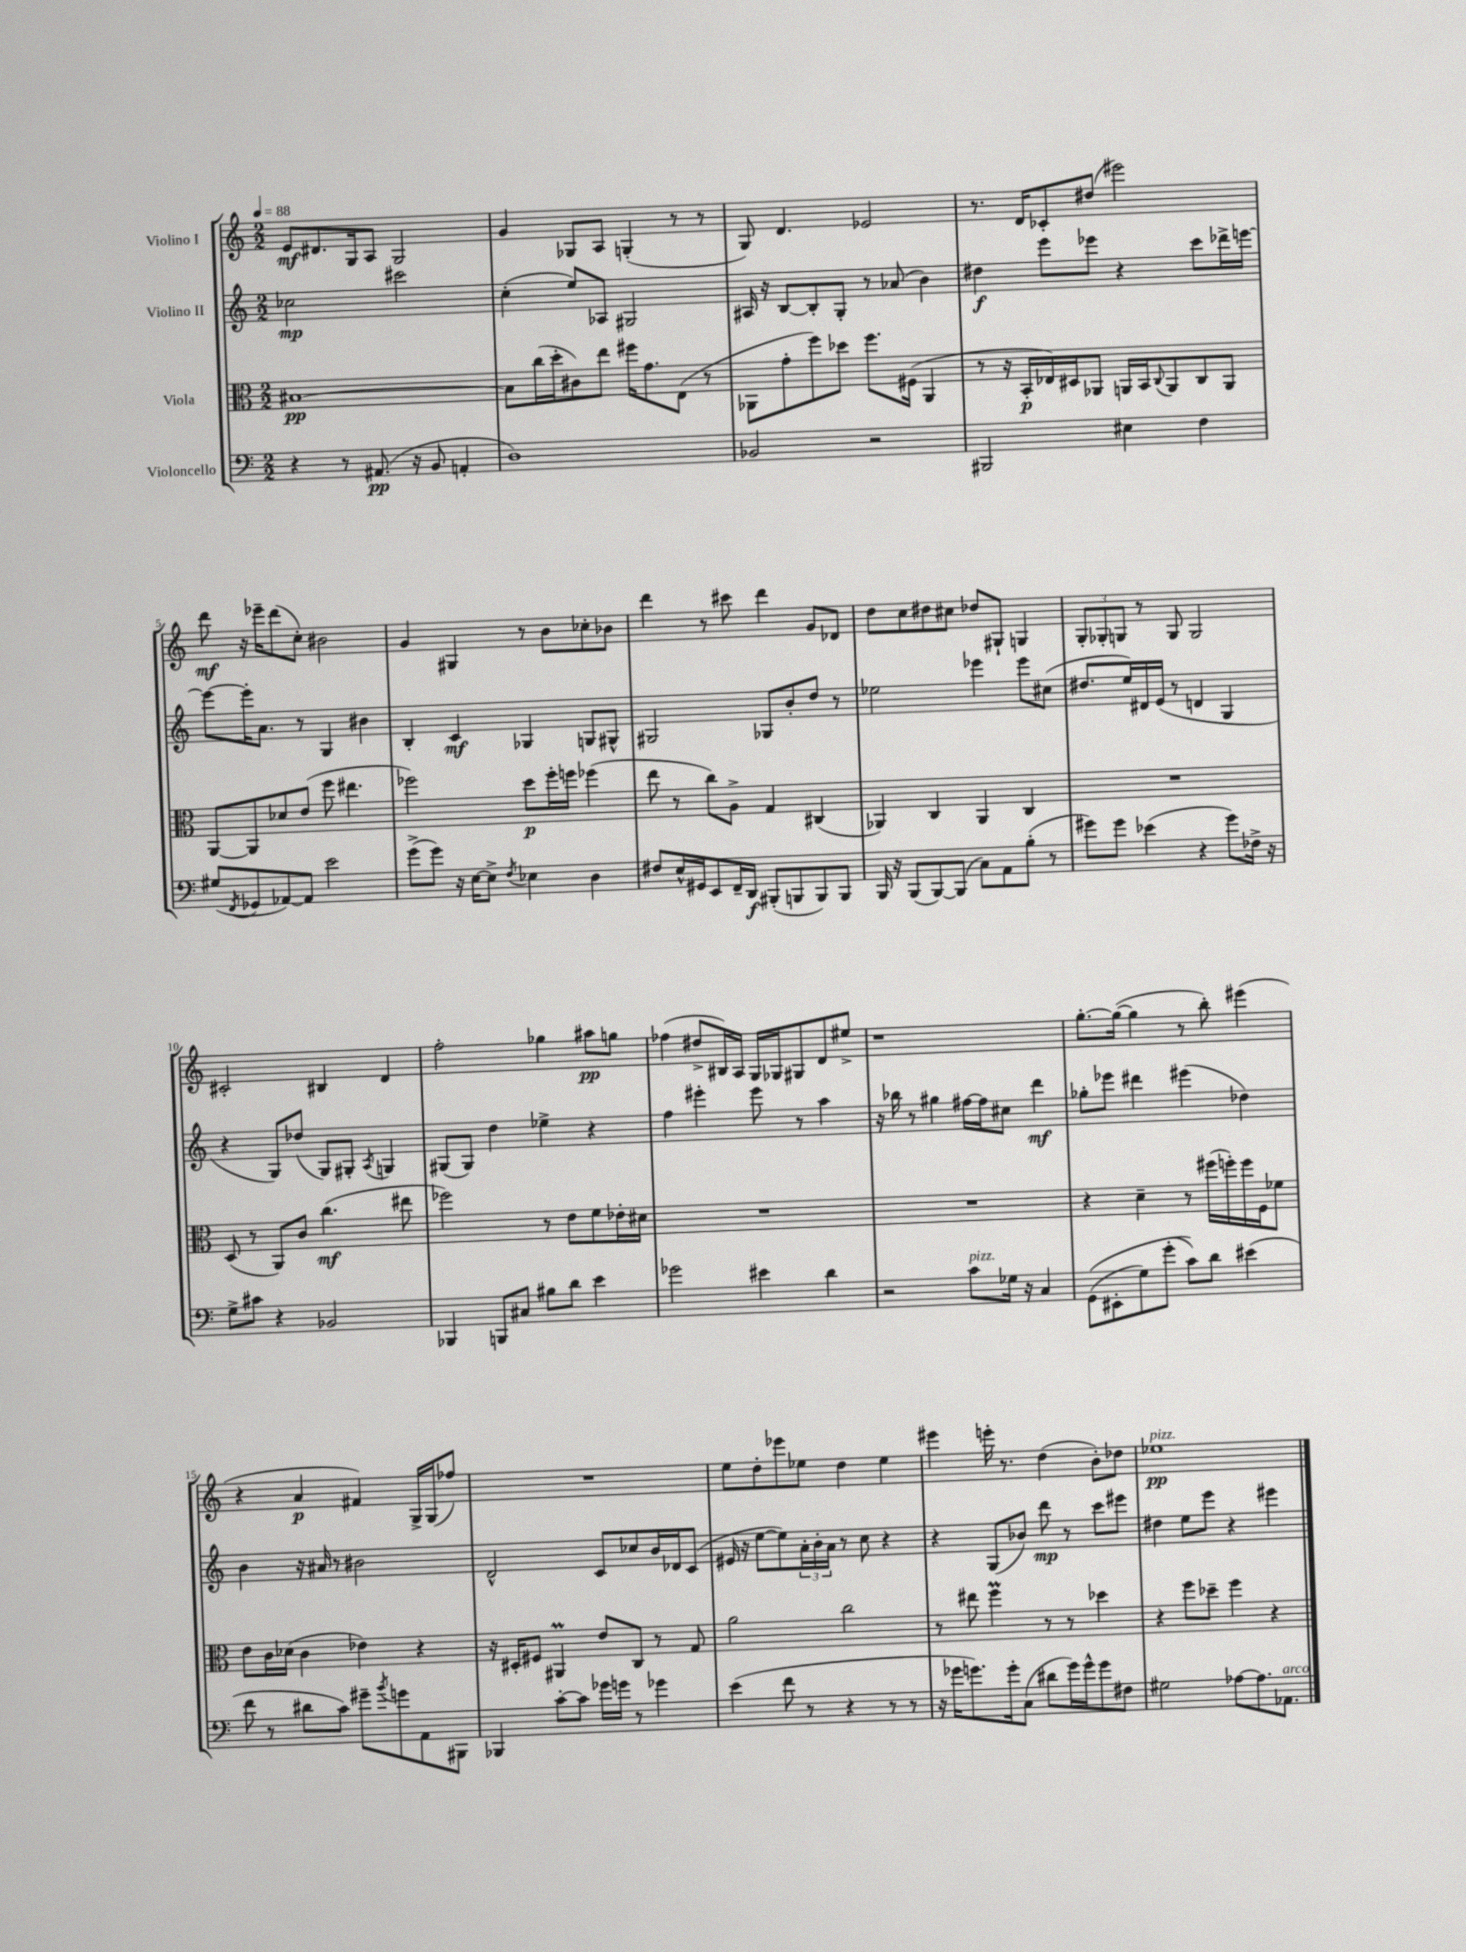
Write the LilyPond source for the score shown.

<<
\new StaffGroup <<
\new Staff = "s0" \with { instrumentName = "Violino I" } {
    \clef treble \key c \major \numericTimeSignature \time 2/2 \tempo 4 = 88
    e'8\mf dis'8. g16 a8 g2 |
    g'4 ges8 a8 g4-.( r8 r8 |
    g8) d'4. ees'2 |
    r8. d'16 ces'8-. dis''8( eis'''2) |
    d'''8\mf r16 ees'''16-- d'''8( c''8-.) bis'2 |
    g'4 gis4 r8 b'8 ces''8-. bes'8 |
    d'''4 r8 cis'''8 d'''4 g'8 des'8 |
    d''8 c''8 dis''8 cis''8 des''8 gis8-! g4 |
    \tuplet 3/2 { g8-. ges8-. g8 } r8 g8 g2 |
    cis'2-. bis4 d'4 |
    f''2-. ges''4 ais''8\pp g''8 |
    fes''4( dis''8-> bis16) a16 g16 ges16 gis8 d'8 eis''8-> |
    r1 |
    g''8.~-. g''16~( g''4 r8 b''8-.) eis'''4( |
    r4 a'4\p fis'4) g16-> g16( fes''8) |
    R1 |
    e''8 d''8-. ees'''8 ees''8 d''4 ees''4 |
    eis'''4 e'''16-. r8. d''4( b'8-.) des''8 |
    ees''1\pp^\markup { \italic "pizz." } \bar "|." |
}
\new Staff = "s1" \with { instrumentName = "Violino II" } {
    \clef treble \key c \major \numericTimeSignature \time 2/2
    ces''2\mp cis'''2 |
    c''4-.( e''8) aes8 gis2 |
    ais16 r16 b8~ b8-. g8-. r8 aes'8( b'4) |
    dis''4\f e'''8 ees'''8 r4 c'''8 des'''16-> e'''16~ |
    e'''8~ e'''16-. a'8. r8 g4 bis'4 |
    b4-. c'4\mf ges4 g8 gis8-^ |
    gis2 ges8 b'8-. d''8 r8 |
    ees''2 ees'''4 ees'''8 cis''8( |
    dis''8. e''16) dis'16 e'16( r8 d'4 g4 |
    r4 g8) des''8( g8) gis8-. \acciaccatura { a8 } g4 |
    gis8( gis8) d''4 ees''4-> r4 |
    f''4 eis'''4-. eis'''8 r8 a''4 |
    r16 bes''16 r8 gis''4 fis''16~ fis''16 cis''8 d'''4\mf |
    ges''8-. ees'''8 dis'''4 eis'''4( des''4) |
    b'4 r16 ais'16 r8 bis'2 |
    d'2-^ c'8 ces''8 b'16 des'16 c'8( |
    eis'16 r16 e''8~ e''8) \tuplet 3/2 { a'16-. b'16-. a'16 } r8 c''8 r4 |
    r4 g8( bes'8) d'''8\mp r8 c'''8 eis'''8 |
    dis''4 e''8 e'''8 r4 eis'''4 \bar "|." |
}
\new Staff = "s2" \with { instrumentName = "Viola" } {
    \clef alto \key c \major \numericTimeSignature \time 2/2
    bis1~\pp |
    bis8 c''16( d''16-. cis'8) e''8 fis''16 g'8. e8( r8 |
    aes,8 g'8-. f''8) des''8 f''8. fis16( aes,4 |
    r8 r16 b,16-.\p ees16) dis16 aes,8 a,16 b,16 \appoggiatura { c8 } a,8 c8 a,8 |
    a,8~ a,8 des'8 e'8( f''8 eis''4. |
    fes''2) d''8\p fes''16-. f''16 fes''4( |
    e''8 r8 c''8) a8-> g4 cis4( |
    aes,4) c4 aes,4 c4 |
    R1 |
    d8( r8 a,8) c'8 c''4.\mf( eis''8 |
    fes''2) r8 e'8 f'8 ees'16-. dis'16 |
    R1 |
    R1 |
    r4 d'4-- r8 fis''16( f''16-.) f''16 f16 fes'8 |
    e'8 c'16 des'16( c'4 ees'4) r4 |
    r16 dis16-. fis8 ais,4\prall e'8 c8 r8 g8 |
    a'2 c''2 |
    r8 eis''8 f''4\prall r8 r8 des''4 |
    r4 f''8 des''8-- f''4 r4 \bar "|." |
}
\new Staff = "s3" \with { instrumentName = "Violoncello" } {
    \clef bass \key c \major \numericTimeSignature \time 2/2
    r4 r8 ais,8.\pp( r16 b,8 a,4-. |
    d1) |
    bes,2 r2 |
    bis,,2 eis4 f4 |
    gis8( \acciaccatura { f,8 } ges,8 aes,8~) aes,8 e'2 |
    g'8->( g'8) r16 e16~ e8-> \acciaccatura { f8 } ees4 d4 |
    fis8 e16-^ gis,16 e,8 f,16-- d,16\f bis,,8-.( b,,8 b,,8) b,,8 |
    b,,16 r16 b,,8( b,,8~) b,,8( c8) a,8 b8-.( r8 |
    gis'8) gis'8 ees'4( r4 gis'8) fes16-> r16 |
    g8-> cis'8 r4 bes,2 |
    bes,,4 b,,8 cis8 bis8 d'8 e'4 |
    ges'2 eis'4 d'4 |
    r2 c'8^\markup { \italic "pizz." } ges16 r16 c4 |
    g,8(\( eis,8-. g8) g'8-.( c'8)\) d'8 eis'4( |
    f'8 r8 dis'8 c'8) gis'8-- \acciaccatura { b'8 } g'8 a,8 bis,,8 |
    bes,,4 c'8~-. c'8 ges'16 g'16 r8 ges'4 |
    e'4( f'8 r8 r4 r8 r8 |
    r16 ges'16 g'8.) g'16-. c8( dis'8 g'16) g'16-^ g'8 fis8 |
    gis2 aes8~ aes8. aes,8.^\markup { \italic "arco" } \bar "|." |
}
>>
>>
